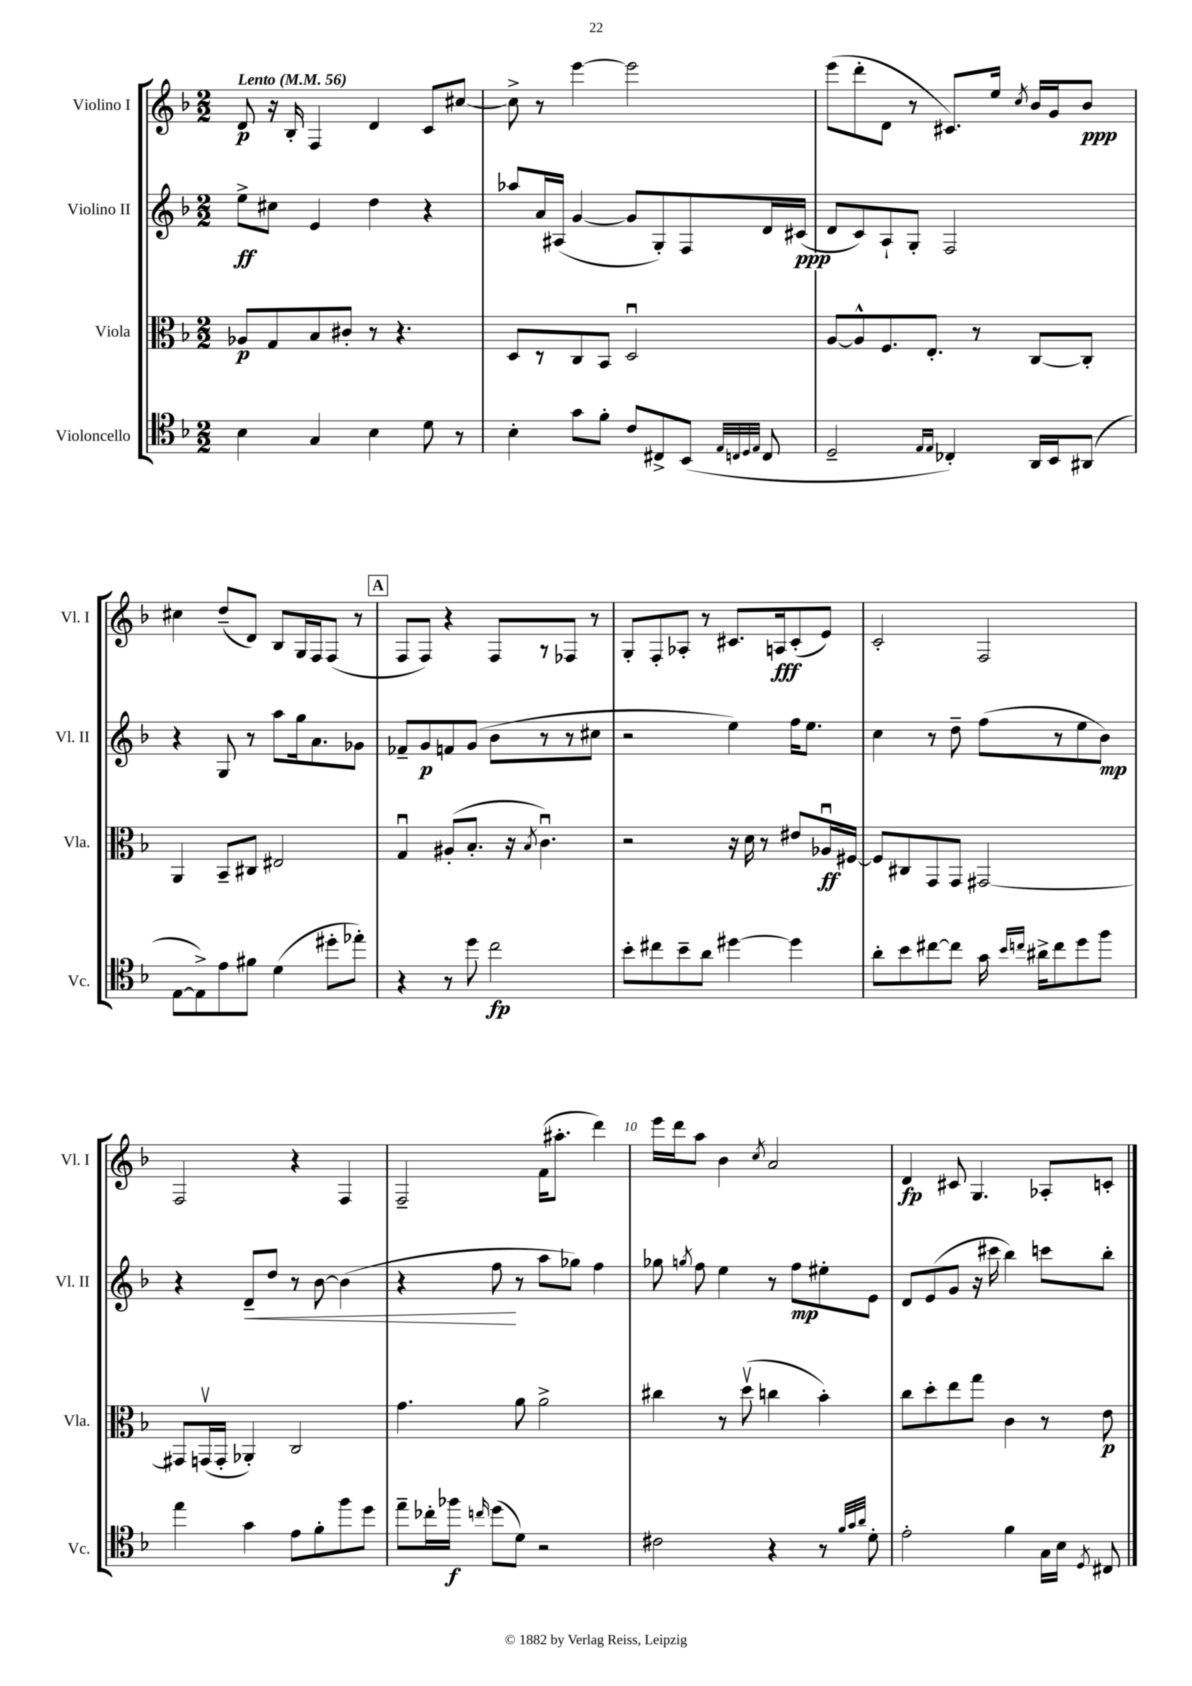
<<
\new StaffGroup <<
\new Staff = "s0" \with { instrumentName = "Violino I" shortInstrumentName = "Vl. I" } {
    \clef treble \key f \major \numericTimeSignature \time 2/2 \tempo "Lento" 4 = 56
    \autoBeamOff d'8\p r16 bes16-. f4 d'4 c'8[ cis''8]~ |
    cis''8-> r8 e'''4~ e'''2 |
    e'''8[( d'''8-. d'8] r8 cis'8.[) e''16] \acciaccatura { c''8 } bes'16[ g'16 bes'8]\ppp |
    cis''4 d''8[--( d'8]) bes8[ g16 f16 f8]( r8 |
    \mark \markup { \box "A" } f8[ f8]) r4 f8[ r8 fes8] r8 |
    g8[-. f8-. aes8]-. r8 cis'8.[ a16\fff cis'8-.( e'8]) |
    c'2-. f2 |
    f2 r4 f4 |
    f2-- f'16[( ais''8.]-. d'''4) |
    e'''16[ d'''16 a''8] bes'4 \acciaccatura { c''8 } a'2 |
    d'4\fp cis'8 g4. aes8[-. c'8]-. \bar "|." |
}
\new Staff = "s1" \with { instrumentName = "Violino II" shortInstrumentName = "Vl. II" } {
    \clef treble \key f \major \numericTimeSignature \time 2/2
    \autoBeamOff e''8[->\ff cis''8] e'4 d''4 r4 |
    aes''8[ a'16 ais16]( g'4~ g'8[ g8-.) f8 d'16 cis'16]\ppp( |
    d'8[ c'8) a8-! g8]-. f2 |
    r4 g8 r8 a''8[ g''16 a'8. ges'8] |
    \mark \markup { \box "A" } fes'8[-- g'8\p f'8 g'8]( bes'8[ r8 r8 cis''8] |
    r2 e''4) f''16[ e''8.] |
    c''4 r8 d''8-- f''8[( r8 e''8 bes'8]\mp) |
    r4 d'8[--\< d''8] r8 bes'8~ bes'4( |
    r4 f''8\! r8 a''8[ ges''8]) f''4 |
    ges''8 \acciaccatura { g''8 } f''8 e''4 r8 f''8[\mp eis''8-. e'8] |
    d'8[ e'8( g'8] r16 cis'''16 bes''4) c'''8[ bes''8]-. \bar "|." |
}
\new Staff = "s2" \with { instrumentName = "Viola" shortInstrumentName = "Vla." } {
    \clef alto \key f \major \numericTimeSignature \time 2/2
    \autoBeamOff aes8[\p g8 bes8 cis'8]-. r8 r4. |
    d8[ r8 c8 bes,8] d2\downbow |
    a8[~ a8-^ f8. e8.]-. r8 c8[~ c8]-. |
    a,4 bes,8[-- cis8] eis2 |
    \mark \markup { \box "A" } g4\downbow ais8[-.( bes8.]-. r16 \acciaccatura { bes8 } c'4.\downbow) |
    r2 r16 d'16 r8 eis'8[ aes16\downbow\ff fis16]~ |
    fis8[ cis8 g,8 g,8] gis,2~ |
    gis,8[ g,16\upbow( g,16]-. aes,4-.) c2 |
    g'4. a'8 a'2-> |
    cis''4 r8 d''8\upbow( c''4 bes'4-.) |
    c''8[ d''8-. e''8 g''8] c'4 r8 e'8\p \bar "|." |
}
\new Staff = "s3" \with { instrumentName = "Violoncello" shortInstrumentName = "Vc." } {
    \clef tenor \key f \major \numericTimeSignature \time 2/2
    \autoBeamOff bes4 g4 bes4 d'8 r8 |
    bes4-. g'8[ f'8]-. c'8[ cis8-> bes,8]( \grace { e32[ c32 d32 e32] } c8 |
    d2-- \grace { e16[ e16] } ces4-.) a,16[ bes,16 ais,8]( |
    e8[~ e8->) e'8 fis'8] d'4( dis''8[-. ees''8]-.) |
    \mark \markup { \box "A" } r4 r8 d''8 c''2\fp |
    bes'8[-. cis''8 bes'8-- a'8] dis''4~ dis''4 |
    a'8[-. bes'8 cis''8~ cis''8] g'16 \grace { bes'16[ c''16] } ais'16[-> c''8 d''8 f''8] |
    e''4 g'4 e'8[ f'8-. f''8 d''8] |
    e''8[-- ces''16-. fes''16]\f \grace { c''16 } d''8[( d'8]) r2 |
    cis'2 r4 r8 \grace { f'32[ g'32 a'32] } d'8-. |
    e'2-. f'4 g16[ bes16] \acciaccatura { d8 } cis8 \bar "|." |
}
>>
>>
\layout { \context { \Score \override BarNumber.break-visibility = ##(#f #t #t) barNumberVisibility = #(every-nth-bar-number-visible 5) } }
